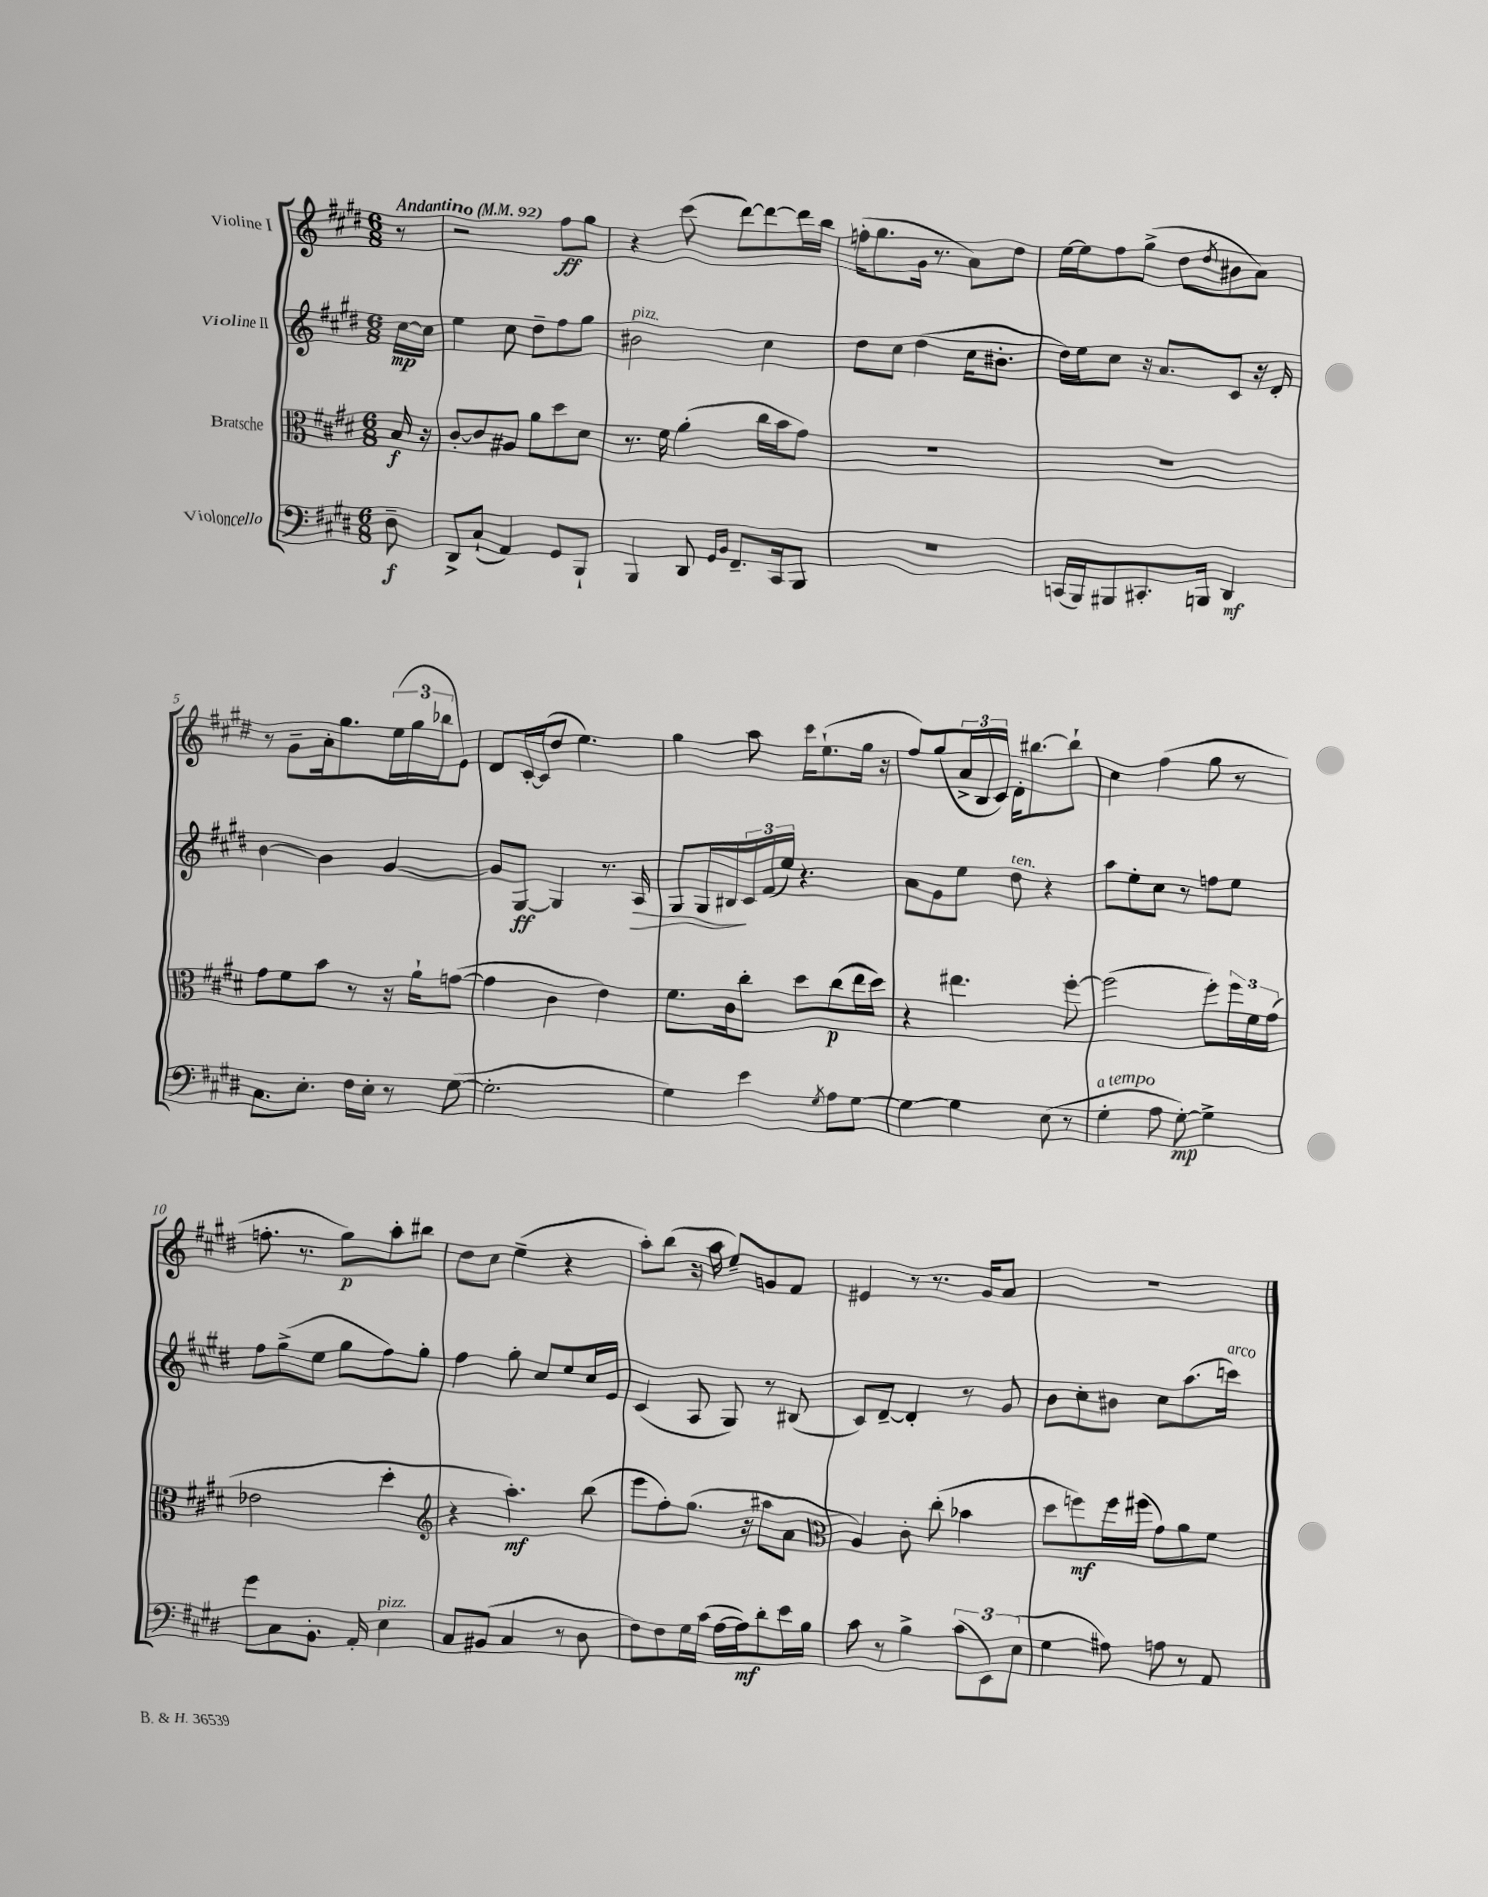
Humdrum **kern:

**kern	**kern	**kern	**kern
*staff4	*staff3	*staff2	*staff1
*clefF4	*clefC3	*clefG2	*clefG2
*k[f#c#g#d#]	*k[f#c#g#d#]	*k[f#c#g#d#]	*k[f#c#g#d#]
*M6/8	*M6/8	*M6/8	*M6/8
*MM92	*MM92	*MM92	*MM92
8D#~	16B	[16cc#	8r
.	16r	16cc#]	.
=	=	=	=
8DD#^	[8c#'	4ee	2r
(8C#`	8c#]	.	.
4AA)	8A#	8cc#	.
.	8a	8dd#~	.
8GG#	8dd#	8ff#	8ff#
8BBB`	8d#	8gg#	8gg#
=	=	=	=
4BBB	8.r	2b#	4r
.	16f#	.	.
8DD#	(4a'	.	(8ccc#
16qqGG#	.	.	.
16qqBB	.	.	.
8.FF#~	.	.	[8ddd#)
.	16cc#	4cc#	8ddd#_
16CC#	16b	.	.
8BBB	8g#)	.	16ddd#]
.	.	.	16bb
=	=	=	=
2.r	2.r	8dd#	(16ff'
.	.	.	8.gg#
.	.	8cc#	.
.	.	(4dd#	16g#
.	.	.	8.r
.	.	16cc#	8a)
.	.	8.b#'	.
.	.	.	8dd#
=	=	=	=
(16CC	2.r	16dd#)	[16ee
16BBB)	.	16ee	16ee]
8BBB#	.	8cc#	8ff#
8.CC#'	.	16r	(8gg#^
.	.	8.a	.
.	.	.	8dd#
16BBB	.	.	.
.	.	.	8qdd#
4DD#	.	8c#	8b#
.	.	16r	8a)
.	.	16d#'	.
=	=	=	=
8.C#	8g#	[4b	8r
.	8f#	.	8g#~
8.E'	.	.	.
.	8b	4b]	16a'
.	.	.	8.gg#
16F#	8r	.	.
16E'	.	.	.
8r	16r	[4g#	(24ee
.	.	.	24gg#
.	16a`	.	.
.	.	.	24bb-
([8G#	([8g	.	8e)
=	=	=	=
2.G#']	4g]	8g#]	8d#
.	.	[8G#	[16c#'
.	.	.	(16c#]
.	4c#	4G#]	8dd#
.	.	.	4.ee)
.	4e)	8.r	.
.	.	16A	.
=	=	=	=
4G#)	8.f#	8G#	4gg#
.	.	16G#	.
.	16c#	16B#	.
4e	8cc#'	24c#	8aa
.	.	(24f#	.
.	.	24ee)	.
.	8dd#	4.r	16ccc#
.	.	.	(8.ee`
8qG#	.	.	.
8A	(8cc#	.	.
[8G#	16ee	.	16gg#
.	16dd#)	.	16r
=	=	=	=
4G#_	4r	8a	8ff#)
.	.	8g#	(8gg#
4G#]	4.ee#	8ee	24a^
.	.	.	24B
.	.	.	24c#)
.	.	8dd#	16d#'
.	.	.	[8.bb#
(8E	.	4r	.
8r	[8ff#'	.	8bb#`]
=	=	=	=
4G#'	(2ff#]	8aa	4cc#
.	.	8ee'	.
8A	.	8cc#	(4ff#
[8G#')	.	8r	.
4G#^]	8ff#')	8ff	8gg#
.	24ff#	8ee	8r
.	24f#	.	.
.	(24g#	.	.
=	=	=	=
8g#	2e-	8ff#	8.ff'
8C#	.	(8gg#^	.
.	.	.	8.r
8.BB'	.	8ee	.
.	.	8gg#	8gg#)
16AA'	.	.	.
4E	4dd#'	8ff#)	8aa'
.	.	8gg#'	8bb#
=	=	=	=
*	*clefG2	*	*
8C#	4r	4ff#	8dd#
(8BB#	.	.	8cc#
4C#	4.aa')	8gg#'	(4ee~
.	.	8cc#	.
8r	.	8ee	4r
8D#	(8bb	16cc#	.
.	.	16e	.
=	=	=	=
8F#)	8eee	(4c#	8aa')
8F#	8ff#')	.	(8bb
16G#	(8.gg#	8A	16r
(16c#	.	.	16aa
[16A	.	8G#)	8ee~)
16A])	16r	.	.
8d#'	8aa#	8r	8g
16e	8a	(8B#	8f#
16B	.	.	.
=	=	=	=
*	*clefC3	*	*
8c#	4A)	8c#)	4e#
8r	.	[8d#~	.
4B^	8c#'	4d#']	8r
.	(8cc#'	.	8.r
(12c#	4b-	8r	.
.	.	.	16g#
12EE)	.	.	.
.	.	8g#	8a
(12E	.	.	.
=	=	=	=
4G#	8dd#	8b	2.r
.	8ff)	8cc#'	.
8A#)	16ff	8b#	.
.	(16ff#	.	.
8A	8g#)	8cc#	.
8r	8a	(8.aa	.
8AA	8f#	.	.
.	.	16ccc)	.
==	==	==	==
*-	*-	*-	*-
